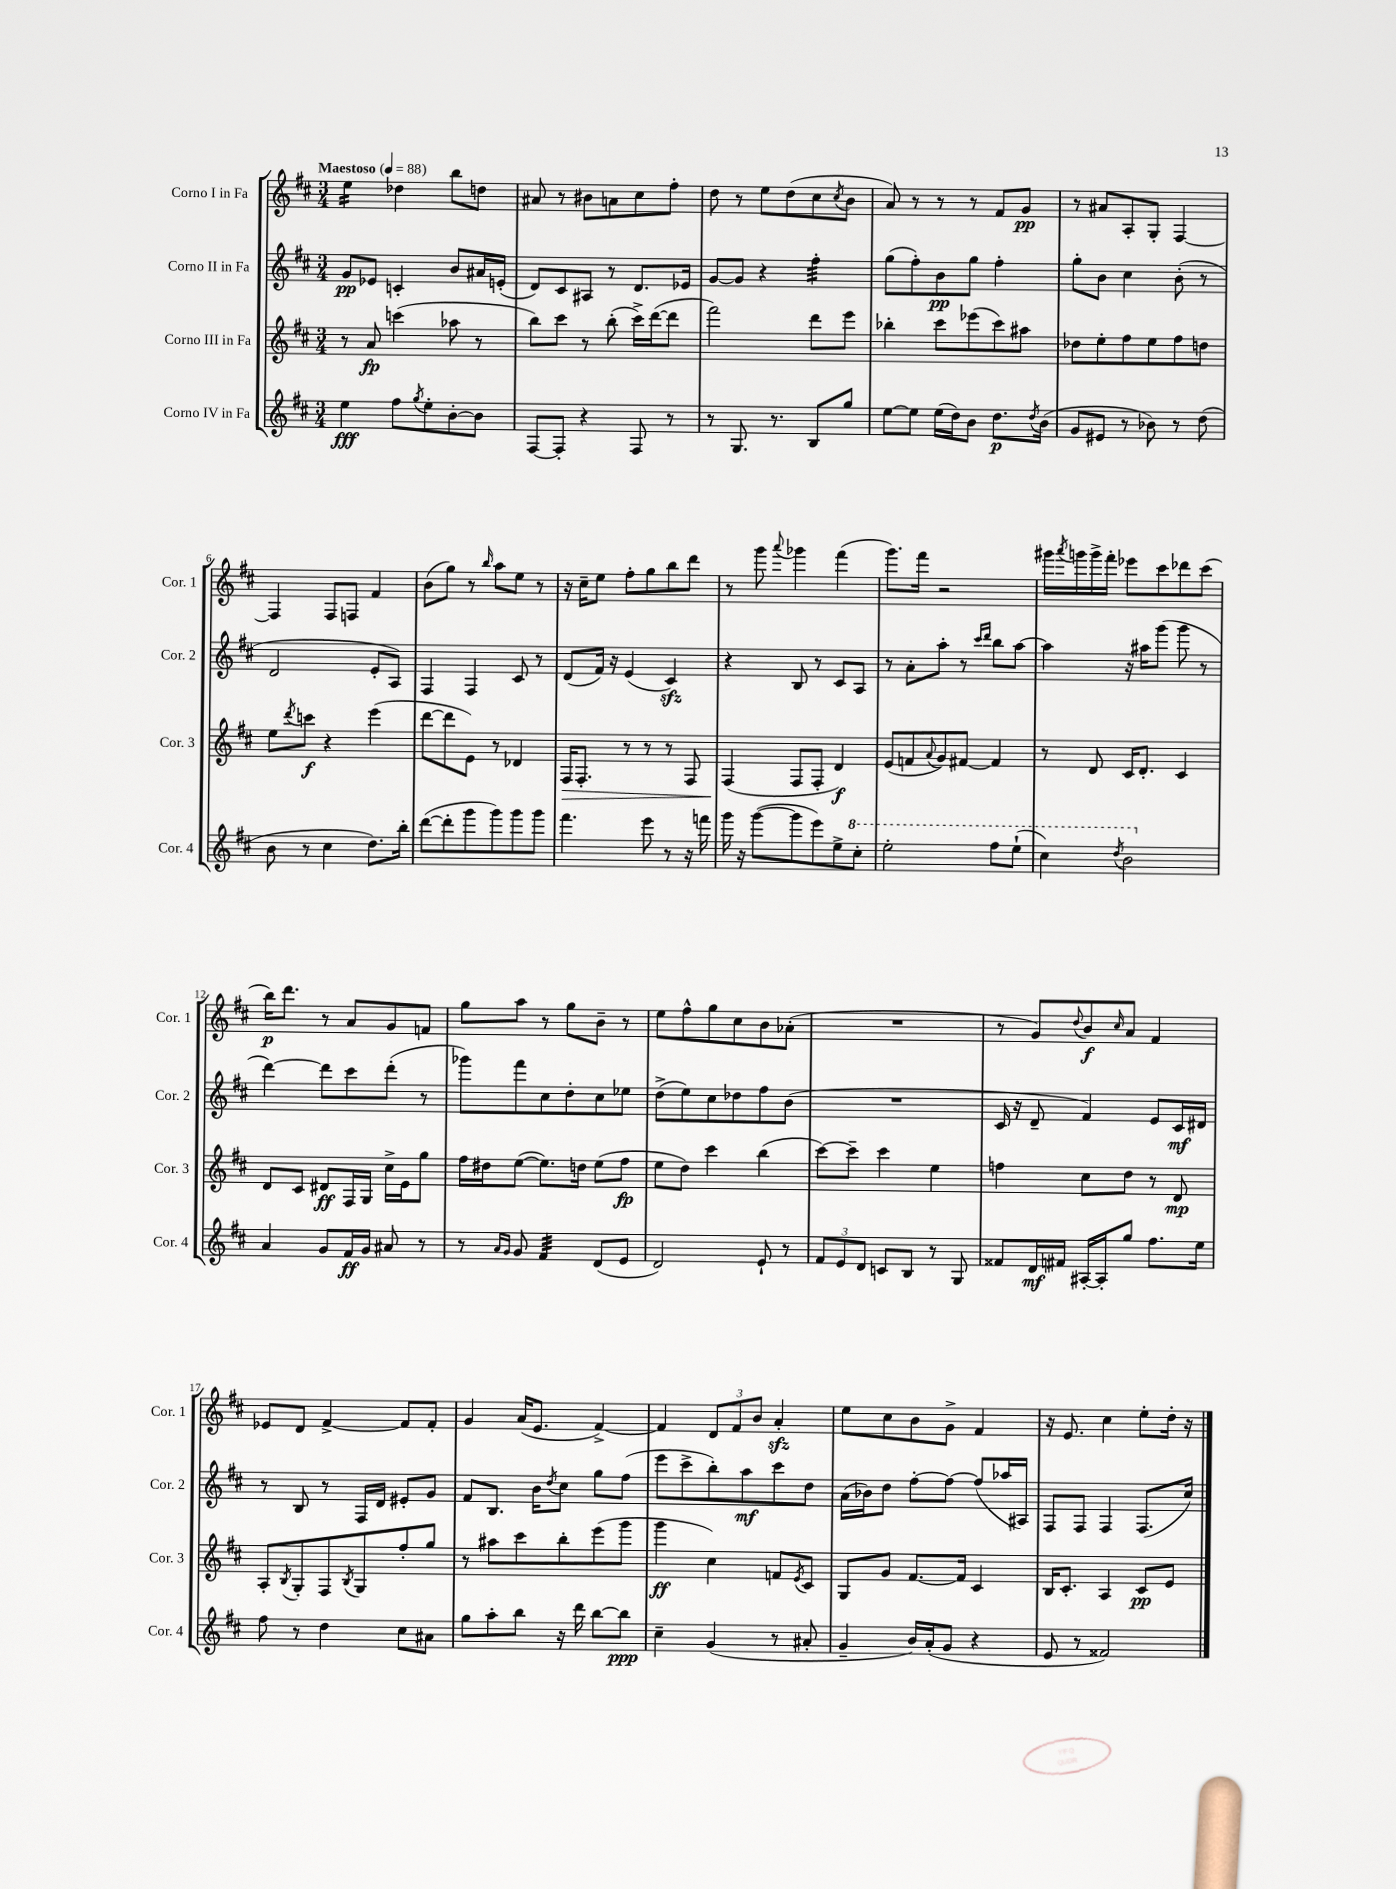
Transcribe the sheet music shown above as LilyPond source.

<<
\new StaffGroup <<
\new Staff = "s0" \with { instrumentName = "Corno I in Fa" shortInstrumentName = "Cor. 1" } {
    \clef treble \key d \major \numericTimeSignature \time 3/4 \tempo "Maestoso" 4 = 88
    e''4:16 des''4 b''8 d''8 |
    ais'8 r8 bis'8 a'8 cis''8 fis''8-. |
    d''8 r8 e''8 d''8( cis''8 \acciaccatura { cis''8 } b'8 |
    a'8) r8 r8 r8 fis'8 g'8\pp |
    r8 ais'8 a8-. g8-. fis4~ |
    fis4 fis8 f8 fis'4 |
    b'8( g''8) r8 \grace { b''16 } a''8 e''8 r8 |
    r16 cis''16-- e''8 fis''8-. g''8 b''8 d'''8 |
    r8 g'''8 \appoggiatura { a'''8 } ges'''4 fis'''4( |
    g'''8.) fis'''16 r2 |
    gis'''16 \acciaccatura { a'''8 } g'''16 g'''16-> fis'''16-. ees'''8 cis'''8 des'''8 cis'''8( |
    b''16\p) d'''8. r8 a'8 g'8 f'8 |
    g''8 a''8 r8 g''8 b'8-- r8 |
    e''8 fis''8-^ g''8 cis''8 b'8 aes'8-.( |
    R2. |
    r8 g'8) \appoggiatura { d''8 } b'8\f \grace { cis''16 } a'8 fis'4 |
    ees'8 d'8 fis'4~-> fis'8 fis'8-. |
    g'4 a'16( e'8. fis'4~->) |
    fis'4 \tuplet 3/2 { d'8 fis'8 b'8 } a'4-.\sfz |
    e''8 cis''8 b'8 g'8-> fis'4 |
    r16 e'8. cis''4 e''8-. d''16-. r16 \bar "|." |
}
\new Staff = "s1" \with { instrumentName = "Corno II in Fa" shortInstrumentName = "Cor. 2" } {
    \clef treble \key d \major \numericTimeSignature \time 3/4
    g'8\pp ees'8 c'4-. b'8 ais'16 e'16-.( |
    d'8) cis'8 ais8 r8 d'8. ees'16 |
    g'8~ g'8 r4 fis''4:32-. |
    g''8( fis''8-.) b'8\pp g''8 fis''4-. |
    g''8-. b'8 cis''4 b'8-.( r8 |
    d'2 e'8-. a8) |
    fis4 fis4 cis'8 r8 |
    d'8( fis'16) r16 e'4( cis'4\sfz) |
    r4 b8 r8 cis'8 a8 |
    r8 a'8-. a''8-. r8 \grace { cis'''16 d'''16 } b''8 a''8~ |
    a''4 r16 ais''16 g'''8( g'''8 r8 |
    d'''4~) d'''8 cis'''8 d'''8-.( r8 |
    ges'''8) fis'''8 cis''8 d''8-. cis''8 ees''8 |
    d''8->( e''8) cis''8 des''8 fis''8 b'8( |
    R2. |
    cis'16 r16 d'8-- fis'4) e'8 cis'16\mf dis'16 |
    r8 b8 r8 fis16 d'16 eis'8-. g'8 |
    fis'8 b8. b'16 \acciaccatura { d''8 } cis''8 g''8 fis''8( |
    e'''8 cis'''8-> b''8-.) a''8\mf cis'''8 d''8 |
    a'16( bes'16) d''8 fis''8~-. fis''8~ fis''8( aes''16 ais16) |
    fis8 fis8 fis4 fis8.( cis''16) \bar "|." |
}
\new Staff = "s2" \with { instrumentName = "Corno III in Fa" shortInstrumentName = "Cor. 3" } {
    \clef treble \key d \major \numericTimeSignature \time 3/4
    r8 a'8\fp c'''4( aes''8 r8 |
    b''8) cis'''8 r8 b''8-.( cis'''16->) d'''16~( d'''8 |
    fis'''2) d'''8 e'''8 |
    bes''4-. cis'''8 ees'''8( cis'''8) ais''8 |
    des''8 e''8-. fis''8 e''8 fis''8 d''8 |
    e''8 \acciaccatura { d'''8 } c'''8\f r4 e'''4( |
    d'''8~ d'''8 e'8) r8 des'4 |
    fis16\> fis8.-. r8 r8 r8 fis8 |
    fis4\!( fis8 fis8-. d'4\f) |
    e'8( f'8 \appoggiatura { a'8 } g'8) fis'8~ fis'4 |
    r8 d'8 cis'16 d'8.-. cis'4 |
    d'8 cis'8 dis'8\ff fis16 g16 cis''16-> e'16 g''8 |
    fis''16 dis''16 e''8~( e''8.) d''16 e''8( fis''8\fp |
    e''8 d''8) cis'''4 b''4( |
    cis'''8~) cis'''8-- cis'''4 e''4 |
    f''4 cis''8 d''8 r8 d'8\mp |
    a8-. \acciaccatura { b8 } g8-. fis8 \acciaccatura { b8 } g8 fis''8-. g''8 |
    r8 ais''8 cis'''8 b''8-. e'''8( g'''8 |
    g'''4\ff cis''4) f'8 \acciaccatura { e'8 } cis'8 |
    g8 g'8 fis'8.~ fis'16 cis'4 |
    b16 cis'8.-. a4 cis'8\pp e'8 \bar "|." |
}
\new Staff = "s3" \with { instrumentName = "Corno IV in Fa" shortInstrumentName = "Cor. 4" } {
    \clef treble \key d \major \numericTimeSignature \time 3/4
    e''4\fff fis''8 \acciaccatura { g''8 } e''8-. b'8~-. b'8 |
    fis8~ fis8-. r4 fis8 r8 |
    r8 g8. r8. b8 g''8 |
    e''8~ e''8 e''16( d''16) b'8 d''8.\p \acciaccatura { d''8 } b'16( |
    g'8 eis'8 r8 bes'8) r8 d''8( |
    b'8 r8 cis''4 d''8.) b''16-. |
    d'''8~( d'''8-. g'''8 g'''8) g'''8 g'''8 |
    fis'''4. e'''8 r8 r16 f'''16 |
    g'''16 r16 g'''8~( g'''8 e'''8) e''8-> \ottava #1 cis'''8-. |
    e'''2-. fis'''8 e'''8-!( |
    cis'''4) \acciaccatura { d'''8 } b''2 \ottava #0 |
    a'4 g'8 fis'16\ff g'16 ais'8 r8 |
    r8 \grace { a'16 g'16 } g'8 fis'4:32 d'8( e'8 |
    d'2) e'8-! r8 |
    \tuplet 3/2 { fis'8 e'8 d'8 } c'8 b8 r8 g8 |
    fisis'8 d'16\mf fis'16 ais16~-. ais16-. g''8 fis''8. e''16 |
    fis''8 r8 d''4 cis''8 ais'8 |
    g''8 a''8-. b''8 r16 d'''16 b''8~ b''8\ppp |
    cis''4-- g'4( r8 ais'8-. |
    g'4-- b'16) a'16-.( g'8 r4 |
    e'8 r8 fisis'2) \bar "|." |
}
>>
>>
